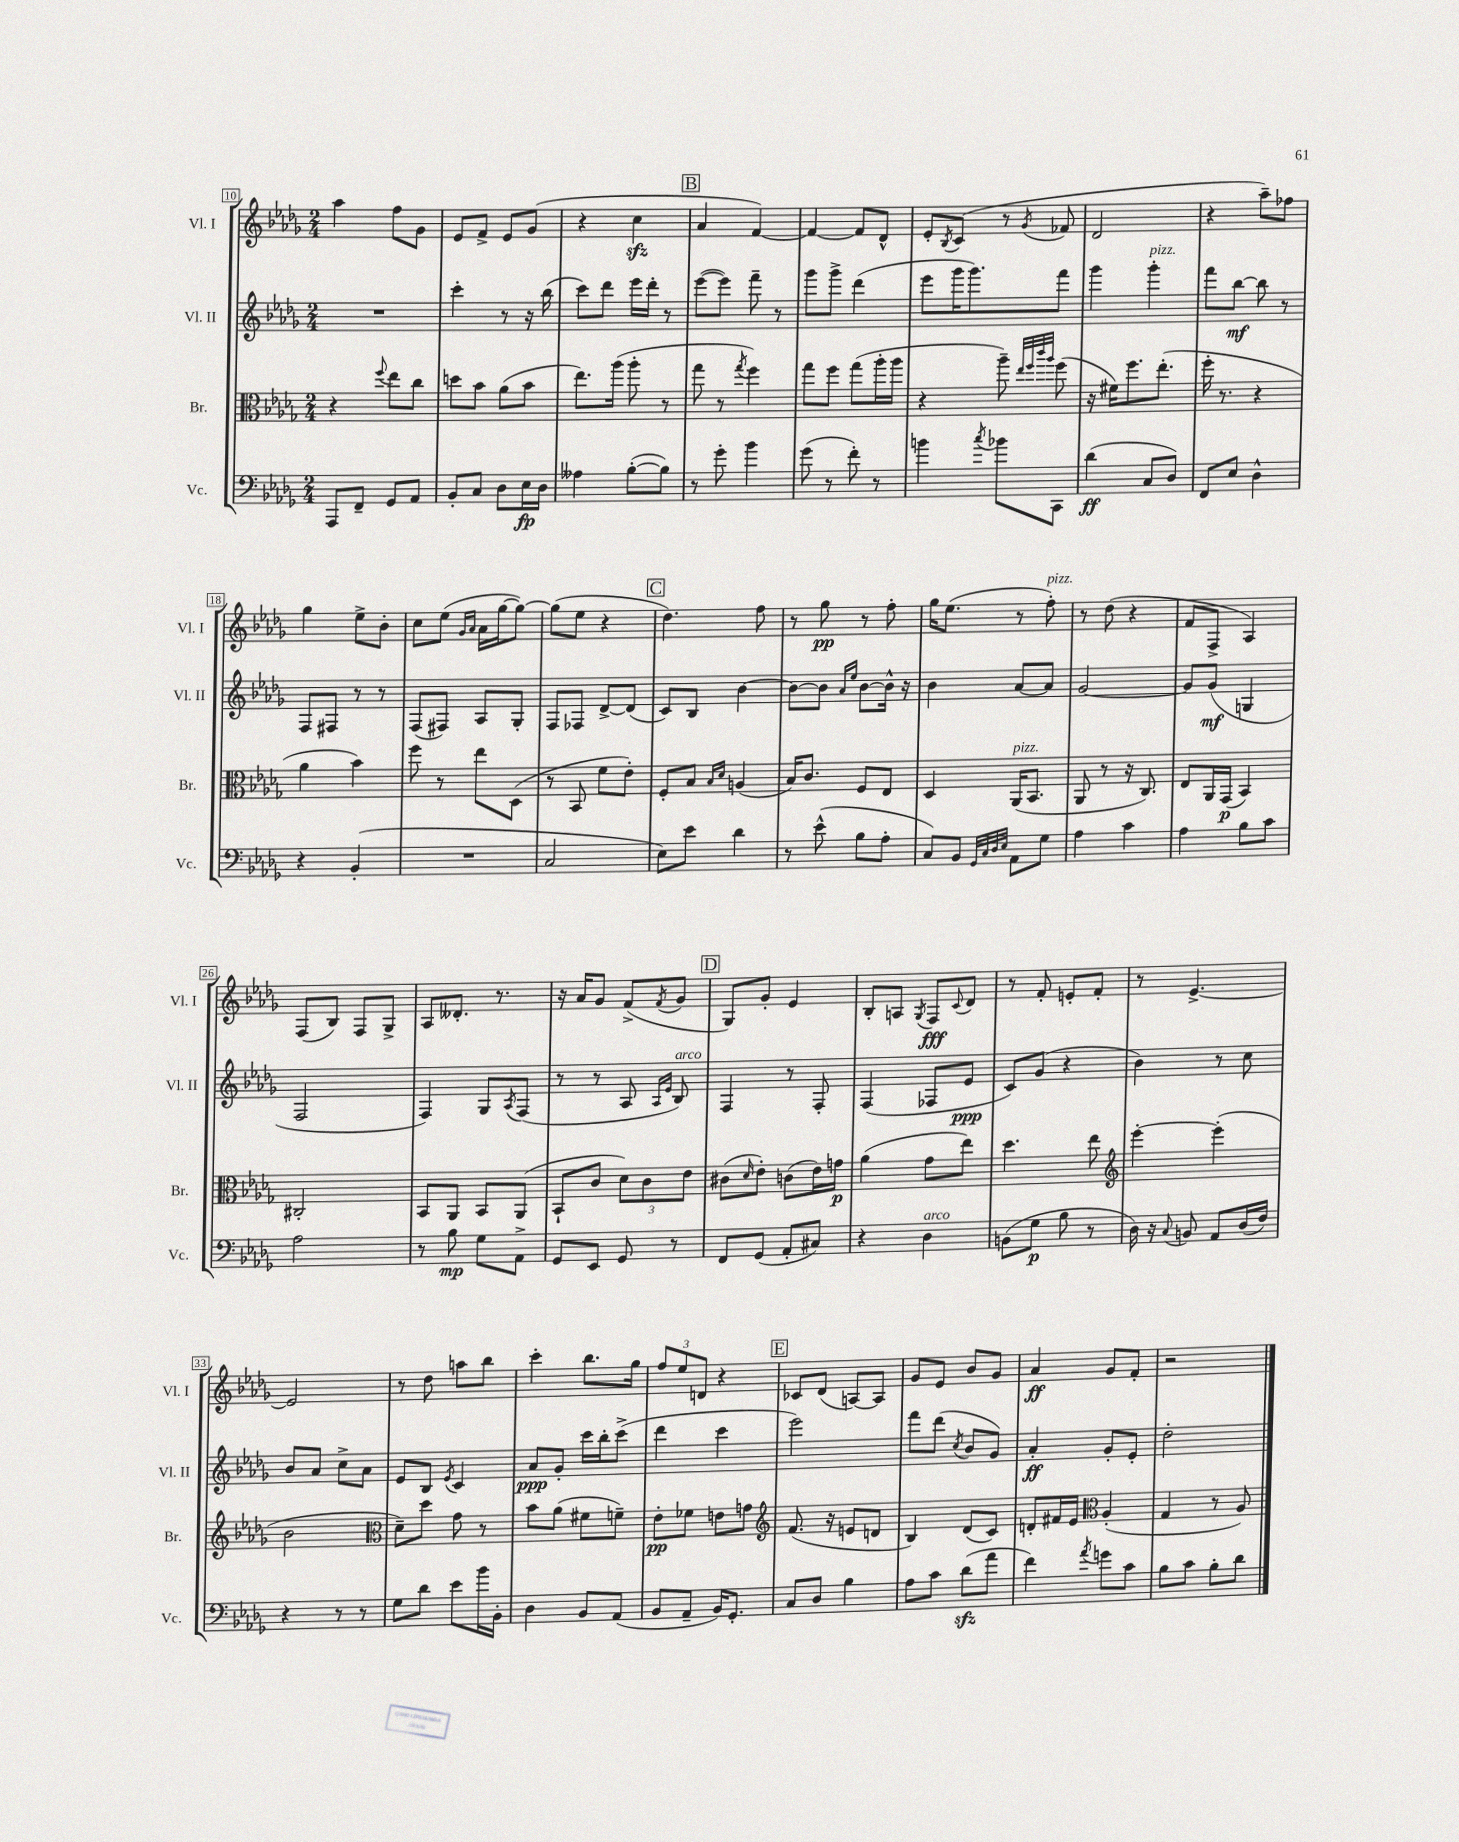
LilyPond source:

<<
\new StaffGroup <<
\new Staff = "s0" \with { instrumentName = "Vl. I" shortInstrumentName = "Vl. I" } {
    \clef treble \key des \major \numericTimeSignature \time 2/4
    aes''4 f''8 ges'8 |
    ees'8 f'8-> ees'8 ges'8( |
    r4 c''4\sfz |
    \mark \markup { \box "B" } aes'4 f'4~) |
    f'4~ f'8 des'8-^ |
    ees'8-. \acciaccatura { bes8 } c'8( r8 \acciaccatura { ges'8 } fes'8 |
    des'2 |
    r4 aes''8--) fes''8 |
    ges''4 ees''8-> bes'8-. |
    c''8 ees''8( \grace { ges'16 aes'16 } aes'16 ges''16~ ges''8~) |
    ges''8( ees''8 r4 |
    \mark \markup { \box "C" } des''4.) f''8 |
    r8 ges''8\pp r8 f''8-. |
    ges''16 ees''8.( r8 f''8-.^\markup { \italic "pizz." }) |
    r8 des''8( r4 |
    f'8 f8-> aes4) |
    f8( bes8) f8 ges8-> |
    aes8 deses'8.-. r8. |
    r16 aes'16 ges'8 f'8->( \acciaccatura { f'8 } ges'8 |
    \mark \markup { \box "D" } ges8) ges'8-. ees'4 |
    bes8-. a8 \acciaccatura { ges8 } f8\fff \appoggiatura { c'8 } des'8 |
    r8 f'8-. e'8-. f'8-. |
    r8 ees'4.~-> |
    ees'2 |
    r8 des''8 a''8 bes''8 |
    c'''4-. bes''8. ges''16 |
    \tuplet 3/2 { f''8 ees''8 d'8 } r4 |
    \mark \markup { \box "E" } ces'8 des'8( a8~) a8 |
    ges'8 ees'8 bes'8 ges'8 |
    aes'4\ff ges'8 f'8-. |
    r2 \bar "|." |
}
\new Staff = "s1" \with { instrumentName = "Vl. II" shortInstrumentName = "Vl. II" } {
    \clef treble \key des \major \numericTimeSignature \time 2/4
    R2 |
    c'''4-. r8 r16 bes''16( |
    c'''8) des'''8 ees'''16 des'''16-. r8 |
    \mark \markup { \box "B" } ees'''8~( ees'''8) f'''8-- r8 |
    ges'''8 ges'''8-> des'''4( |
    ees'''8 ges'''16 ges'''8.) f'''8 |
    ges'''4 ges'''4-.^\markup { \italic "pizz." } |
    f'''8 bes''8~\mf bes''8 r8 |
    f8 fis8 r8 r8 |
    f8( fis8) aes8 ges8-. |
    f8 fes8 des'8~-> des'8( |
    \mark \markup { \box "C" } c'8) bes8 bes'4~ |
    bes'8~ bes'8 \grace { aes'16 ees''16 } bes'8~ bes'16-^ r16 |
    bes'4 aes'8~ aes'8 |
    ges'2~ |
    ges'8 ges'8\mf( g4 |
    f2 |
    f4) ges8 \acciaccatura { aes8 } f8( |
    r8 r8 aes8 \grace { aes16 ees'16 } bes8^\markup { \italic "arco" }) |
    \mark \markup { \box "D" } f4 r8 f8-. |
    f4( fes8 ees'8\ppp |
    c'8) ges'8( r4 |
    bes'4) r8 c''8 |
    bes'8 aes'8 c''8-> aes'8 |
    ees'8 bes8 \acciaccatura { ees'8 } c'4 |
    aes'8\ppp ges'8-. c'''16 bes''16-. c'''8->( |
    des'''4 c'''4 |
    \mark \markup { \box "E" } ees'''2) |
    f'''8 des'''8( \acciaccatura { c''8 } bes'8 ges'8) |
    aes'4-.\ff ges'8-. ees'8-. |
    des''2-. \bar "|." |
}
\new Staff = "s2" \with { instrumentName = "Br." shortInstrumentName = "Br." } {
    \clef alto \key des \major \numericTimeSignature \time 2/4
    r4 \appoggiatura { f''8 } ees''8 c''8 |
    d''8 bes'8 aes'8( bes'8 |
    ees''8.) aes''16( aes''8-. r8 |
    \mark \markup { \box "B" } ges''8 r8 \acciaccatura { ges''8 } f''4) |
    ges''8 f''8 ges''8( aes''16-. aes''16 |
    r4 aes''8--) \grace { ees''32 f''32 c'''32 aes''32 } f''8( |
    r16 fis'16) f''8. ees''8.-.( |
    f''16-. r8. r4 |
    aes'4 bes'4) |
    f''8 r8 ees''8 des8( |
    r8 bes,8 f'8 ees'8-.) |
    \mark \markup { \box "C" } f8-. bes8 \grace { bes16 des'16 } a4( |
    bes16) c'8. f8 ees8 |
    des4 aes,16^\markup { \italic "pizz." }( bes,8. |
    aes,8 r8 r16 c8.) |
    ees8 aes,16 ges,16\p( bes,4) |
    cis2-. |
    bes,8 aes,8 bes,8 aes,8( |
    bes,8-! c'8 \tuplet 3/2 { des'8) c'8 ees'8 } |
    \mark \markup { \box "D" } cis'8( \grace { des'16 } ees'8-.) c'8( ees'16) g'16\p |
    aes'4( ges'8 ees''8) |
    des''4. ees''8 |
    \clef treble ees'''4~-. ees'''4-.( |
    bes'2 |
    \clef alto des'8--) des''8 ges'8 r8 |
    bes'8 aes'8( fis'8 f'8--) |
    ees'8-.\pp fes'8 e'8 g'8 |
    \mark \markup { \box "E" } \clef treble f'8.( r16 e'8 d'8 |
    bes4) des'8( c'8) |
    d'8-. fis'16 ees'16 \clef alto aes4-.( |
    ges4 r8 aes8) \bar "|." |
}
\new Staff = "s3" \with { instrumentName = "Vc." shortInstrumentName = "Vc." } {
    \clef bass \key des \major \numericTimeSignature \time 2/4
    aes,,8 f,8-- ges,8 aes,8 |
    bes,8-. c8 des8 ees16\fp des16 |
    aeses4 bes8~-.( bes8) |
    \mark \markup { \box "B" } r8 ges'8-. bes'4 |
    ges'8( r8 f'8-.) r8 |
    b'4 \acciaccatura { c''8 } bes'8 c,8 |
    des'4\ff( c8 des8) |
    f,8 ees8 des4-^ |
    r4 bes,4-.( |
    R2 |
    c2 |
    \mark \markup { \box "C" } ees8) ees'8 des'4 |
    r8 ees'8-^( bes8 aes8-. |
    c8) bes,8 \grace { ges,32 c32 des32 ees32 } aes,8 ges8 |
    aes4 c'4 |
    aes4 bes8 c'8 |
    aes2 |
    r8 bes8\mp ges8 aes,8-> |
    ges,8 ees,8 ges,8 r8 |
    \mark \markup { \box "D" } f,8 ges,8( aes,8-. cis8) |
    r4 des4^\markup { \italic "arco" } |
    b,8( ges8\p bes8 r8 |
    des16) r16 \appoggiatura { c8 } b,8 aes,8 des16( f16) |
    r4 r8 r8 |
    ges8 des'8 ees'8 bes'16 bes,16-. |
    des4 bes,8 aes,8( |
    bes,8 aes,8-- bes,16) ges,8.-. |
    \mark \markup { \box "E" } c8 des8 bes4 |
    aes8 c'8 des'8\sfz( aes'8 |
    f'4) \acciaccatura { aes'8 } g'8 c'8 |
    bes8 c'8 bes8-. des'8 \bar "|." |
}
>>
>>
\layout { \context { \Score currentBarNumber = #10 \override BarNumber.stencil = #(make-stencil-boxer 0.1 0.3 ly:text-interface::print) } }
